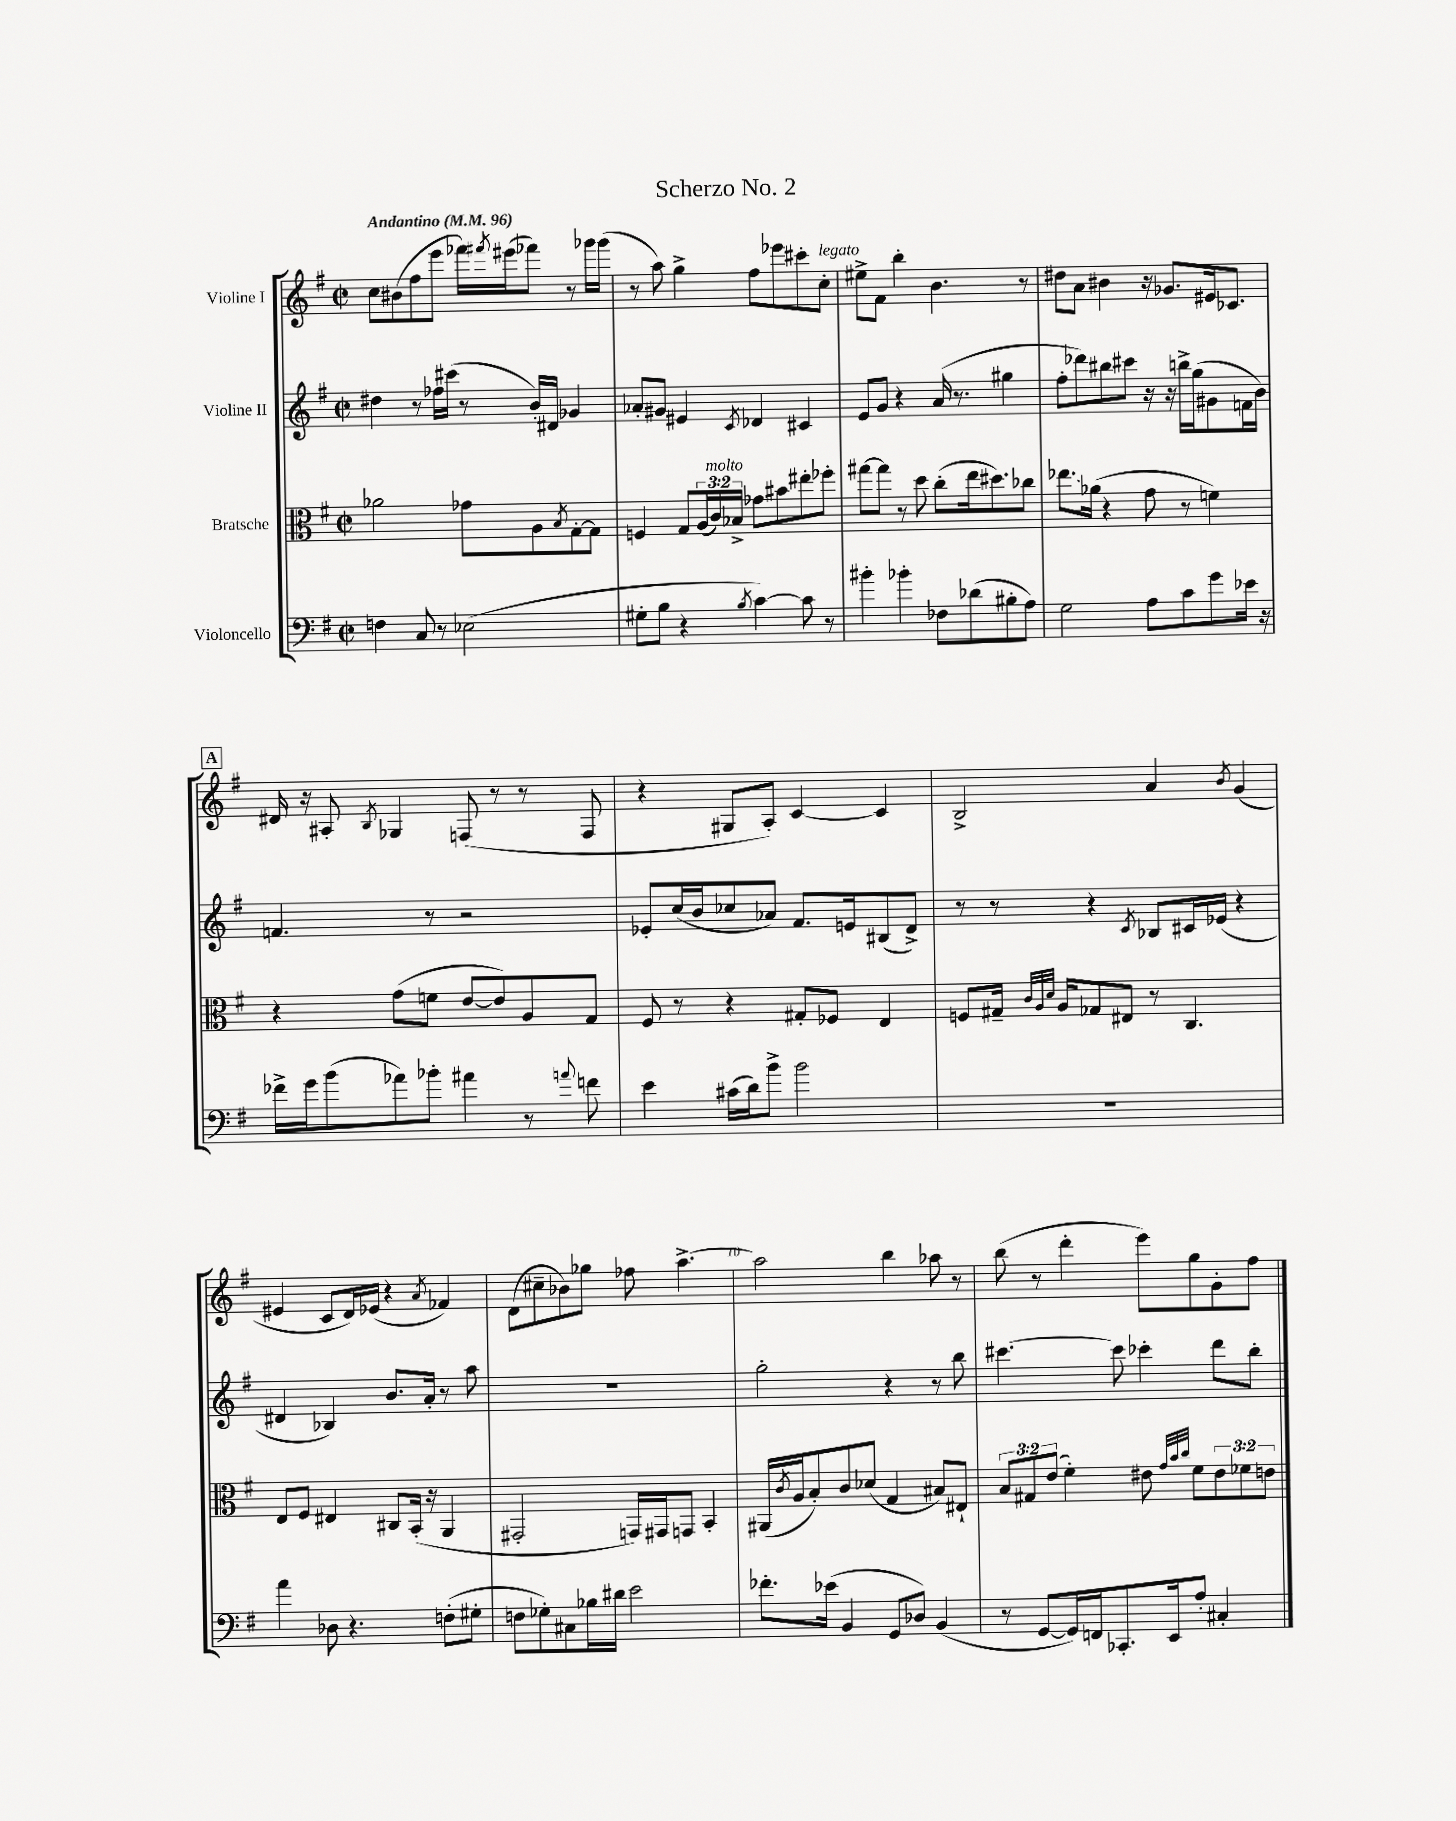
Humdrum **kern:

**kern	**kern	**kern	**kern
*staff4	*staff3	*staff2	*staff1
*clefF4	*clefC3	*clefG2	*clefG2
*k[f#]	*k[f#]	*k[f#]	*k[f#]
*M2/2	*M2/2	*M2/2	*M2/2
*met(c|)	*met(c|)	*met(c|)	*met(c|)
*MM96	*MM96	*MM96	*MM96
4F	2a-	4dd#	8cc
.	.	.	(8b#
8C	.	8r	8ff#
8r	.	16ff-	8eee
.	.	(16ccc#	.
(2E-	8g-	8r	16fff-)
.	.	.	8qfff#
.	.	.	(16eee#
.	8A	16b')	8fff-)
.	.	16d#	.
.	8qB	.	.
.	[8G'	4g-	8r
.	8G]	.	16ggg-
.	.	.	(16ggg-
=	=	=	=
8G#'	4F	8a-'	8r
8B	.	8g#	8aa)
4r	8G	4e#	4gg^
.	(24A	.	.
.	24c)	.	.
.	24B-^	.	.
8qB	.	8qc	.
[4c)	8g-	4d-	8ff#
.	8b#	.	8eee-
8c]	8ee#'	4c#	8ccc#'
8r	8ff-'	.	8cc'
=	=	=	=
4b#'	[8gg#	8e	8ee#^
.	8gg#]	8g	8f#
4b-'	8r	4r	4bb'
.	8dd	.	.
8F-	(8cc'	(16a	4.b
.	.	8.r	.
(8d-	16ee	.	.
.	8.dd#)	.	.
8B#'	.	4gg#	.
8A)	8cc-	.	8r
=	=	=	=
2G	8.ee-	8ff#'	8dd#
.	.	8ddd-)	8a
.	(16a-	.	.
.	4r	8bb#	4b#
.	.	8ccc#	.
8A	8g	16r	16r
.	.	16r	8.g-
8c	8r	16bb^	.
.	.	(16gg	.
8g	4f)	8g#	16e#
.	.	.	8.c-
16e-	.	16f	.
16r	.	16b)	.
=	=	=	=
16f-^	4r	4.f	16d#
16g	.	.	16r
(8b	.	.	8A#'
.	.	.	8qB
8a-)	(8g	.	4G-
8b-'	8f	8r	.
4a#	[8e	2r	(8F
.	8e])	.	8r
8r	8A	.	8r
8qqa	.	.	.
8f	8G	.	8F
=	=	=	=
4e	8F#	8e-'	4r
.	8r	(16cc	.
.	.	16b	.
(16c#	4r	8cc-	8G#
16d)	.	.	.
8b^	.	8a-)	8A')
2b	8G#'	8.f#	[4c
.	8F-	.	.
.	.	16e	.
.	4E	(8B#	4c]
.	.	8d^)	.
=	=	=	=
1r	8F	8r	2B^
.	16G#~	8r	.
.	32qqc	.	.
.	32qqA	.	.
.	32qqd	.	.
.	16A	.	.
.	8G-	4r	.
.	8E#	.	.
.	.	8qc	.
.	8r	8B-	4a
.	4.C	16c#	.
.	.	(16e-	.
.	.	.	8qb
.	.	4r	(4g
=	=	=	=
4a	8E	4d#	4e#
.	8F#	.	.
8D-	4E#	4B-)	8c
4.r	.	.	16d)
.	.	.	(16e-
.	8C#	8.b	4r
.	(16BB'	.	.
.	16r	16a'	.
.	.	.	8qa
(8F'	4AA	8r	4f-)
8G#'	.	8aa	.
=	=	=	=
8F	2GG#'	1r	(8d
8G-')	.	.	8cc#~
8C#	.	.	8b-)
16B-	.	.	8gg-
16d#	.	.	.
2e	16GG)	.	8ff-
.	16GG#	.	.
.	8GG	.	[4.aa^
.	4BB'	.	.
=	=	=	=
8.f-'	(16AA#	2gg'	2aa]
.	8qc	.	.
.	16A	.	.
.	8B')	.	.
(16e-	.	.	.
4BB	8c	.	.
.	(8d-	.	.
8GG	4G	4r	4bb
8D-)	.	.	.
(4BB	8B#)	8r	8aa-
.	8E#`	8bb	8r
=	=	=	=
8r	12B	[4.ccc#	(8bb
.	12G#	.	.
[8GG	.	.	8r
.	(12e	.	.
16GG])	4f#')	.	4ddd'
16FF	.	.	.
8.CC-'	.	8ccc#]	.
.	8e#	4ccc-'	8eee)
16EE	.	.	.
.	32qqg	.	.
.	32qqb	.	.
.	32qqcc	.	.
8A'	8f#	.	8gg
4C#'	12e#	8ddd	8g'
.	12f-	.	.
.	.	8bb'	8ff#
.	12e	.	.
==	==	==	==
*-	*-	*-	*-
